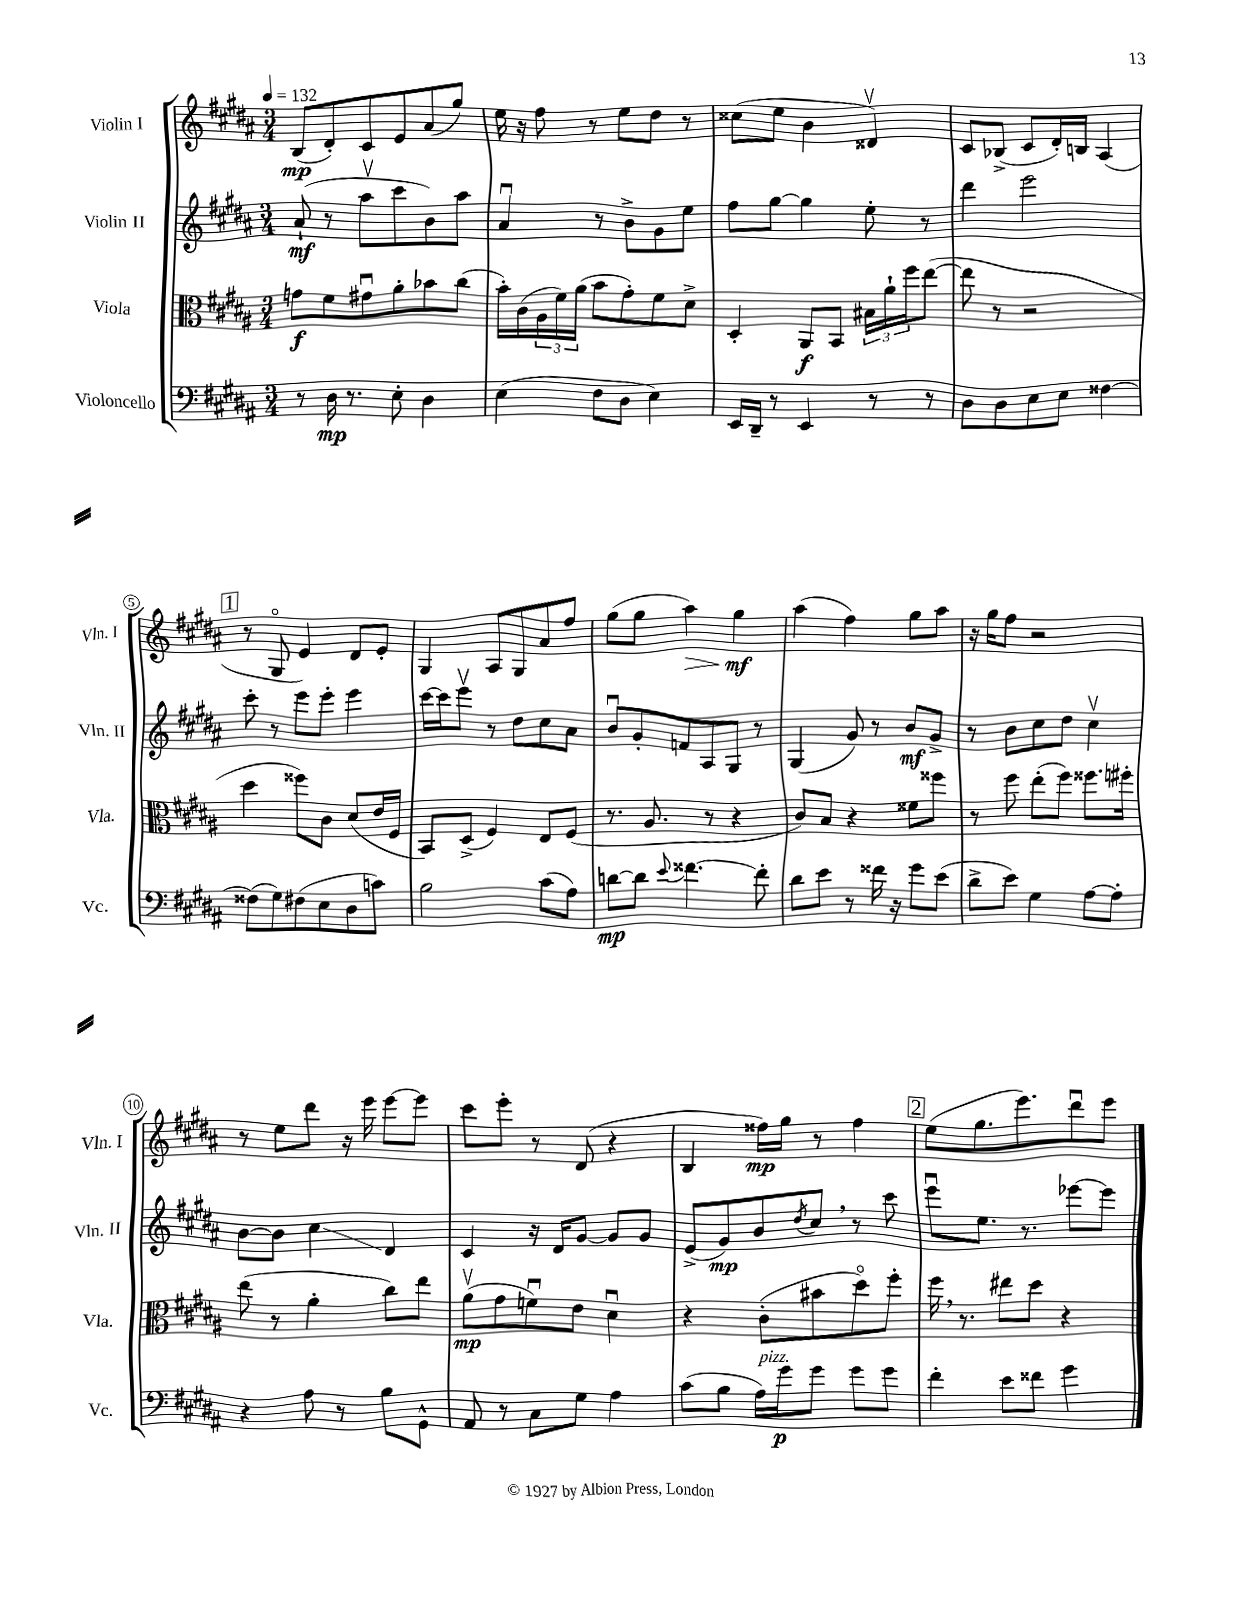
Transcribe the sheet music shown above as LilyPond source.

<<
\new StaffGroup <<
\new Staff = "s0" \with { instrumentName = "Violin I" shortInstrumentName = "Vln. I" } {
    \clef treble \key b \major \numericTimeSignature \time 3/4 \tempo 4 = 132
    b8\mp( dis'8-.) cis'8 e'8 ais'8( gis''8) |
    e''16 r16 fis''8 r8 e''8 dis''8 r8 |
    cisis''8( e''8 b'4 disis'4\upbow) |
    cis'8 bes8->( cis'8 dis'16-.) b16 ais4( |
    \mark \markup { \box "1" } r8 gis8\flageolet e'4) dis'8 e'8-. |
    gis4 ais8 gis8 ais'8 fis''8 |
    gis''8( gis''8 ais''4\>) gis''4\mf\! |
    ais''4( fis''4) gis''8 ais''8 |
    r16 gis''16 fis''8 r2 |
    r8 e''8 dis'''8 r16 e'''16 e'''8~ e'''8 |
    cis'''8 e'''8-. r8 dis'8( r4 |
    b4 fisis''16\mp) gis''16 r8 fisis''4 |
    \mark \markup { \box "2" } e''8( gis''8. e'''8.) dis'''8\downbow e'''8 \bar "|." |
}
\new Staff = "s1" \with { instrumentName = "Violin II" shortInstrumentName = "Vln. II" } {
    \clef treble \key b \major \numericTimeSignature \time 3/4
    ais'8-!\mf( r8 ais''8\upbow cis'''8 b'8) ais''8 |
    ais'4\downbow r8 b'8-> gis'8 e''8 |
    fis''8 gis''8~ gis''4 e''8-. r8 |
    dis'''4 e'''2 |
    \mark \markup { \box "1" } cis'''8-. r8 e'''8 e'''8-. e'''4 |
    cis'''16~ cis'''16 e'''8\upbow r8 dis''8 cis''8 ais'8 |
    b'8\downbow gis'8-. f'8 ais8 gis8 r8 |
    gis4( gis'8) r8 b'8\mf gis'8-> |
    r8 b'8 cis''8 dis''8 cis''4\upbow |
    b'8~ b'8 cis''4\glissando dis'4 |
    cis'4 r16 dis'16 gis'8~ gis'8 gis'8 |
    e'8->( gis'8\mp) b'8 \acciaccatura { dis''8 } cis''8 \breathe r8 cis'''8 |
    \mark \markup { \box "2" } e'''8\downbow e''8. r8. ees'''8~ ees'''8 \bar "|." |
}
\new Staff = "s2" \with { instrumentName = "Viola" shortInstrumentName = "Vla." } {
    \clef alto \key b \major \numericTimeSignature \time 3/4
    g'8\f fis'8 gis'8\downbow ais'8-. bes'8 cis''8( |
    b'16-.) cis'16( \tuplet 3/2 { ais16 fis'16) ais'16( } b'8 gis'8-.) fis'8 dis'8-> |
    dis4-. ais,8\f b,8 \tuplet 3/2 { bis16 ais'16-! fis''16 } e''8~( |
    e''8 r8 r2 |
    \mark \markup { \box "1" } dis''4 fisis''8) cis'8 dis'8( e'16 fis16 |
    b,8) dis8->( fis4) e8 fis8( |
    r8. ais8. r8 r4 |
    cis'8) b8 r4 fisis'8 fisis''8 |
    r8 fis''8 e''8-.( fis''8) fisis''8. fis''16-. |
    e''8( r8 ais'4-. cis''8) e''8 |
    ais'8\upbow\mp( gis'8 f'8\downbow) e'8 dis'4\downbow |
    r4 cis'8-.( bis'8 dis''8\flageolet) fis''8-. |
    \mark \markup { \box "2" } fis''16 \breathe r8. eis''8 dis''8 r4 \bar "|." |
}
\new Staff = "s3" \with { instrumentName = "Violoncello" shortInstrumentName = "Vc." } {
    \clef bass \key b \major \numericTimeSignature \time 3/4
    r8 dis16\mp r8. e8-. dis4 |
    e4( fis8 dis8 e4) |
    e,16 dis,16-- r8 e,4 r8 r8 |
    dis8 dis8 e8 e8 fisis4~ |
    \mark \markup { \box "1" } fisis8( gis8) fis8( e8 dis8 c'8) |
    b2 cis'8( ais8) |
    d'8~\mp d'8 \appoggiatura { e'8 } fisis'4.~ fisis'8-. |
    dis'8 e'8 r8 fisis'16 r16 gis'8 e'8( |
    dis'8-> e'8) gis4 ais8~ ais8-. |
    r4 ais8 r8 b8 gis,8-^ |
    ais,8 r8 cis8 gis8 ais4 |
    cis'8( b8 ais16^\markup { \italic "pizz." }) gis'16\p gis'8 gis'8 gis'8 |
    \mark \markup { \box "2" } fis'4-. e'8 fisis'8 gis'4 \bar "|." |
}
>>
>>
\layout { \context { \Score \override BarNumber.stencil = #(make-stencil-circler 0.1 0.3 ly:text-interface::print) } }
